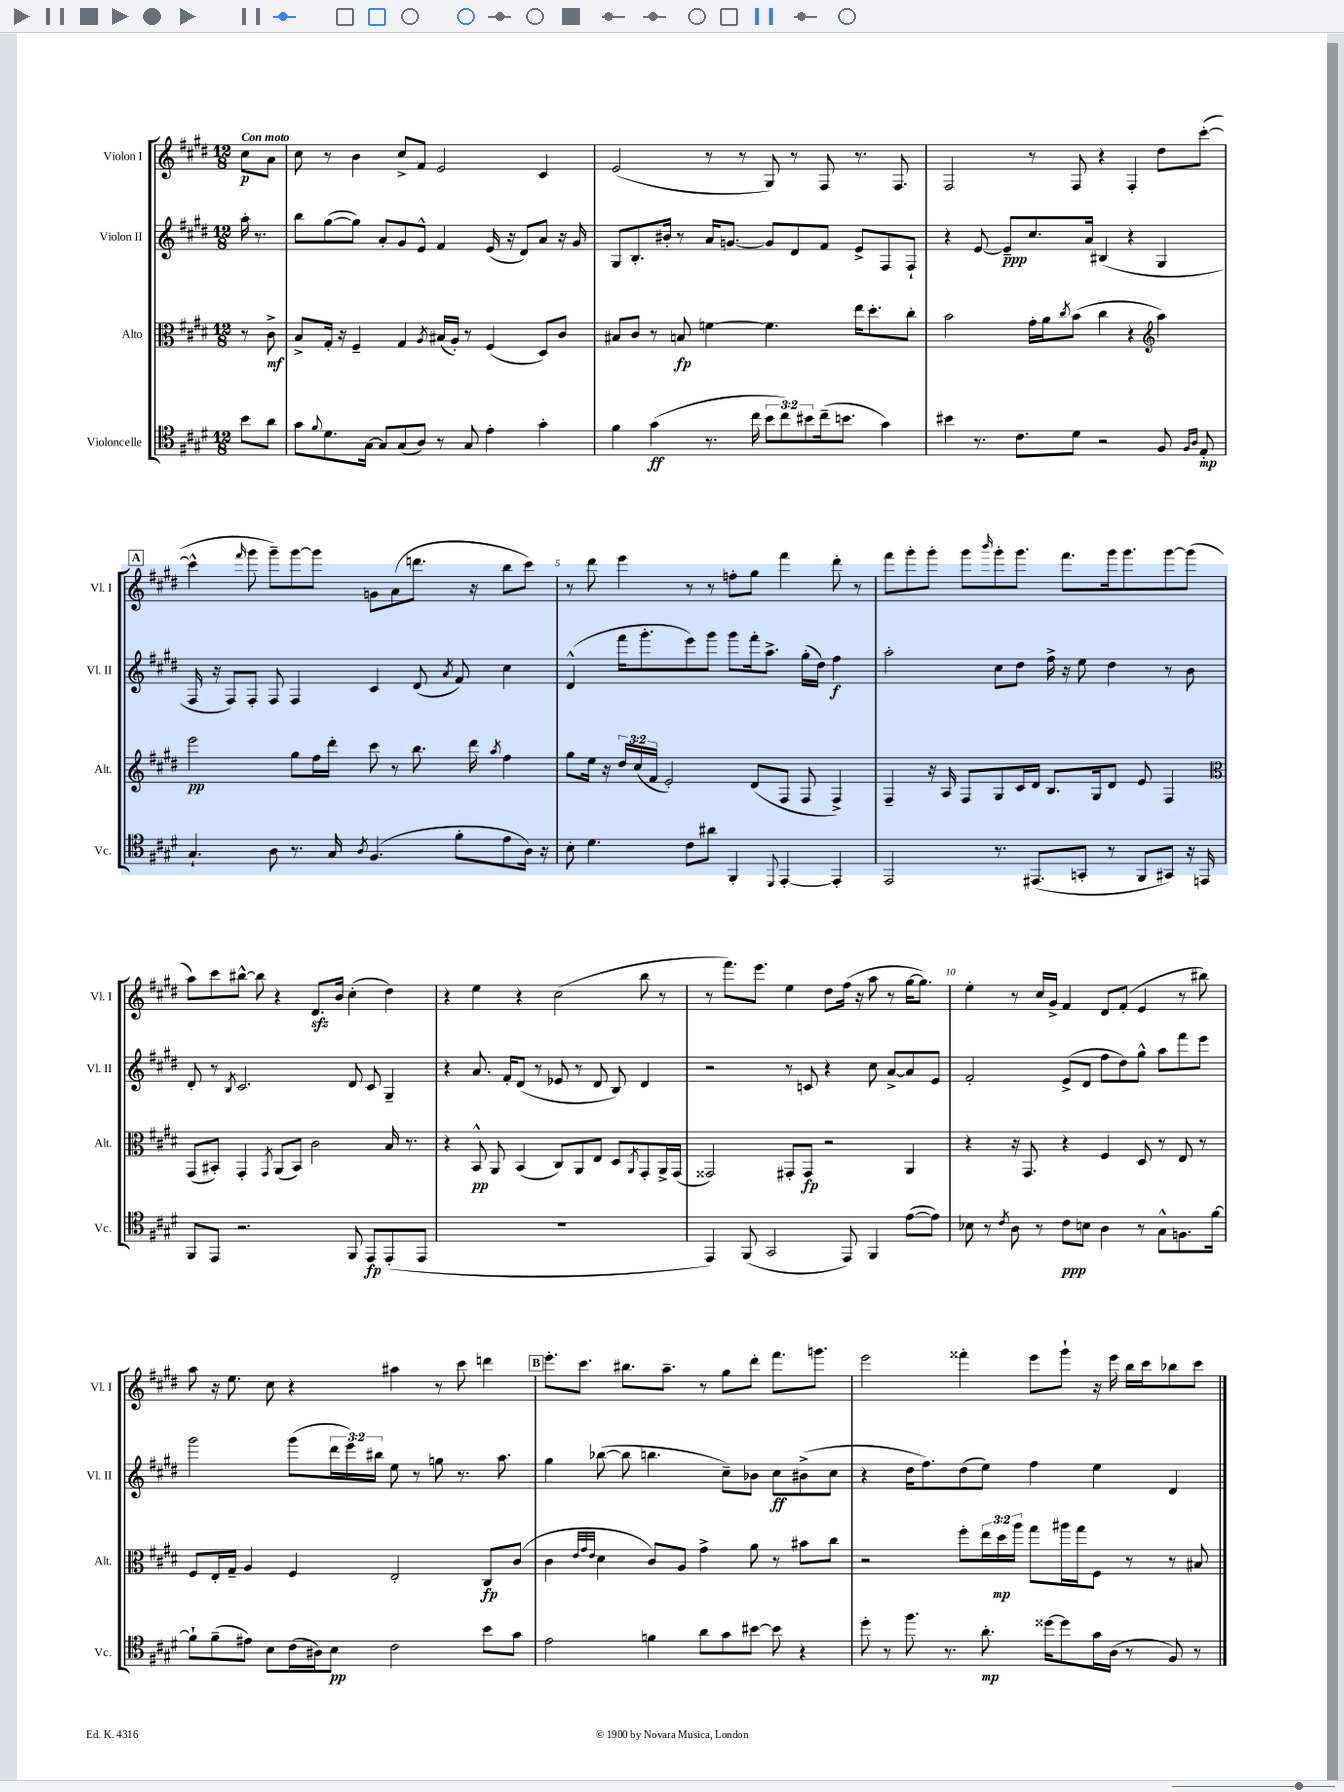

**kern	**dynam	**kern	**dynam	**kern	**dynam	**kern	**dynam
*part4	*part4	*part3	*part3	*part2	*part2	*part1	*part1
*staff4	*staff4	*staff3	*staff3	*staff2	*staff2	*staff1	*staff1
*I"Violoncelle	*	*I"Alto	*	*I"Violon II	*	*I"Violon I	*
*I'Vc.	*	*I'Alt.	*	*I'Vl. II	*	*I'Vl. I	*
*clefC4	*	*clefC3	*	*clefG2	*	*clefG2	*
*k[f#c#g#d#]	*	*k[f#c#g#d#]	*	*k[f#c#g#d#]	*	*k[f#c#g#d#]	*
*M12/8	*	*M12/8	*	*M12/8	*	*M12/8	*
=	=	=	=	=	=	=	=
!	!	!	!	!	!	!LO:TX:a:B:t=Con moto	!
8b\L	.	8r	.	16aa'\	.	8cc#\L	p
.	.	.	.	8.r	.	.	.
8a\J	.	8c#^\	mf	.	.	8a\J	.
=1	=1	=1	=1	=1	=1	=1	=1
8g#\L	.	8B^/L	.	8bb\L	.	8cc#\	.
8qqf#/	.	.	.	.	.	.	.
8.d#\	.	16G#'/Jk	.	([8gg#\	.	8r	.
.	.	16r	.	.	.	.	.
.	.	4F#~/	.	8gg#\J])	.	4b\	.
[16G#\Jk	.	.	.	.	.	.	.
8G#/L]	.	.	.	8a'/L	.	.	.
(8G#/	.	4G#/	.	8g#/	.	8cc#^/L	.
8A/J)	.	.	.	8e^^/J	.	8f#/J	.
.	.	8qA/	.	.	.	.	.
8r	.	(16B#X/LL	.	4f#/	.	2e/	.
.	.	16A'/JJ)	.	.	.	.	.
8G#/	.	8r	.	.	.	.	.
4e'\	.	(4F#/	.	(16e/	.	.	.
.	.	.	.	16r	.	.	.
.	.	.	.	8d#/L)	.	.	.
4g#'\	.	8D#/L)	.	8a/J	.	4c#/	.
.	.	8c#/J	.	16r	.	.	.
.	.	.	.	16g#/	.	.	.
=2	=2	=2	=2	=2	=2	=2	=2
4f#\	.	8B#X/L	.	8G#/L	.	(2e/	.
.	.	8c#/J	.	8.B'/	.	.	.
(4g#\	ff	8r	.	.	.	.	.
.	.	.	.	16b#X'/Jk	.	.	.
.	.	8Bn/	fp	8r	.	.	.
8.r	.	[4fn\	.	16a/KL	.	8r	.
.	.	.	.	[8.gn/J	.	.	.
.	.	.	.	.	.	8r	.
16cc#\	.	.	.	.	.	.	.
12b\L	.	4.f\]	.	8g/L]	.	8G#/)	.
12cc#\)	.	.	.	.	.	.	.
.	.	.	.	8d#/	.	8r	.
12b#X\	.	.	.	.	.	.	.
(16cc#~\k	.	.	.	8f#/J	.	8F#/	.
8.bn\J	.	.	.	.	.	.	.
.	.	16ee\KL	.	8e^/L	.	8.r	.
.	.	8.dd#'\	.	.	.	.	.
4g#\)	.	.	.	8F#/	.	.	.
.	.	.	.	.	.	8.F#/	.
.	.	8cc#'\J	.	8F#`/J	.	.	.
=3	=3	=3	=3	=3	=3	=3	=3
4b#X\	.	2b\	.	4r	.	2F#/	.
8.r	.	.	.	[8e/	.	.	.
.	.	.	.	8e~/L]	ppp	.	.
8.c#\L	.	.	.	.	.	.	.
.	.	16g#'\LL	.	8.cc#/	.	8r	.
.	.	16a\J	.	.	.	.	.
.	.	8qcc#/	.	.	.	.	.
8d#\J	.	(8b\J	.	.	.	8F#/	.
.	.	.	.	16a/Jk	.	.	.
2r	.	4cc#\	.	(4B#X/	.	4r	.
.	.	4r	.	4r	.	4F#'/	.
*	*	*clefG2	*	*	*	*	*
8F#/	.	4aa\)	.	4G#/	.	8dd#\L	.
16qqF#/LL	.	.	.	.	.	.	.
16qqA/JJ	.	.	.	.	.	.	.
8E'/	mp	.	.	.	.	([8ccc#'\J	.
!!LO:LB:g=z
!!LO:REH:place=s1:t=A
=4	=4	=4	=4	=4	=4	=4	=4
4.G#`/	.	2eee\	pp	16F#/	.	4ccc#^^\]	.
.	.	.	.	16r	.	.	.
.	.	.	.	8F#/L)	.	.	.
.	.	.	.	.	.	16qqfff#/	.
.	.	.	.	8F#'/J	.	8ggg#\	.
8A\	.	.	.	8F#/	.	8ggg#~\L)	.
8.r	.	8gg#\L	.	4F#/	.	[8ggg#\	.
.	.	16ff#\L	.	.	.	8ggg#\J]	.
16G#/	.	16ddd#'\JJ	.	.	.	.	.
8qA/	.	.	.	.	.	.	.
(4.F#/	.	8ccc#\	.	4c#/	.	8gn\L	.
.	.	8r	.	.	.	(8a\	.
.	.	8.bb\	.	(8d#/	.	8.dddn\J	.
.	.	.	.	8qa/	.	.	.
8f#'\L	.	.	.	8f#/)	.	.	.
.	.	16ddd#\	.	.	.	16r	.
.	.	8qaa/	.	.	.	.	.
8e\	.	4ff#\	.	4cc#\	.	8bb\L	.
16A\Jk)	.	.	.	.	.	8ccc#\J)	.
16r	.	.	.	.	.	.	.
=5	=5	=5	=5	=5	=5	=5	=5
8B'\	.	8gg#\L	.	(4d#^^/	.	8r	.
4.d#\	.	16ee\Jk	.	.	.	8ddd#\	.
.	.	16r	.	.	.	.	.
.	.	24dd#/LL	.	16fff#\KL	.	4eee\	.
.	.	(24cc#/	.	.	.	.	.
.	.	.	.	8.ggg#'\	.	.	.
.	.	24f#/JJ	.	.	.	.	.
.	.	2e'/)	.	.	.	.	.
8c#\L	.	.	.	8eee\)	.	8r	.
8a#X\J	.	.	.	8ggg#\J	.	8r	.
4FF#'/	.	.	.	8ggg#\L	.	8ffn'\L	.
.	.	(8d#/L	.	16fff#'\k	.	8gg#\J	.
.	.	.	.	8.aa^\J	.	.	.
8qqDD#/	.	.	.	.	.	.	.
[4EE'/	.	8F#/J	.	.	.	4fff#\	.
.	.	8F#/	.	(16gg#'\LL	.	.	.
.	.	.	.	16dd#\JJ)	.	.	.
4EE'/]	.	4F#^/)	.	4ff#\	f	8ddd#'\	.
.	.	.	.	.	.	8r	.
=6	=6	=6	=6	=6	=6	=6	=6
2EE/	.	4F#~/	.	2aa'\	.	8fff#\L	.
.	.	.	.	.	.	8ggg#'\	.
.	.	16r	.	.	.	8ggg#'\J	.
.	.	16A/	.	.	.	.	.
.	.	8F#/L	.	.	.	8ggg#\L	.
.	.	.	.	.	.	16qqbbb/	.
8.r	.	8G#/	.	8cc#\L	.	8ggg#'\	.
.	.	16c#/L	.	8dd#\J	.	8.ggg#\J	.
(8.EE#X/L	.	16d#/JJ	.	.	.	.	.
.	.	8.B/L	.	16ff#^\	.	.	.
.	.	.	.	16r	.	8.fff#\L	.
8GGn'/J	.	.	.	8ee\	.	.	.
.	.	16G#/k	.	.	.	.	.
8r	.	8d#/J	.	4dd#\	.	16ggg#\k	.
.	.	.	.	.	.	8.ggg#\	.
8FF#/L	.	8e/	.	.	.	.	.
8GG#X/J)	.	4F#/	.	8r	.	[8ggg#\	.
16r	.	.	.	8b\	.	(8ggg#\J]	.
16EEn/	.	.	.	.	.	.	.
!!LO:LB:g=z
=7	=7	=7	=7	=7	=7	=7	=7
*	*	*clefC3	*	*	*	*	*
8FF#/L	.	(8GG#/L	.	8d#'/	.	8aa\L)	.
8EE/J	.	8BB#X'/J)	.	8r	.	8ccc#\	.
.	.	.	.	8qB/	.	.	.
2.r	.	4GG#'/	.	2.c#/	.	[8bb#X^^\J	.
.	.	.	.	.	.	8bb#\]	.
.	.	8qGG#/	.	.	.	.	.
.	.	(8AA/L	.	.	.	4r	.
.	.	8BB#/J)	.	.	.	.	.
.	.	2c#\	.	.	.	8.d#zz/L	.
.	.	.	.	.	.	16b/Jk	.
8FF#/	.	.	.	8d#/	.	(4cc#'\	.
8EE/L	fp	.	.	8c#/	.	.	.
(8EE'/	.	16B/	.	4G#~/	.	4dd#\)	.
.	.	8.r	.	.	.	.	.
8EE/J	.	.	.	.	.	.	.
=8	=8	=8	=8	=8	=8	=8	=8
1.r	.	4r	.	4r	.	4r	.
.	.	8BB^^/	pp	8.a/	.	4ee\	.
.	.	8AA/	.	.	.	.	.
.	.	.	.	16f#'/KL	.	.	.
.	.	(4BB/	.	(8d#/J	.	4r	.
.	.	.	.	8r	.	.	.
.	.	8C#/L)	.	8e-X/	.	(2cc#\	.
.	.	8AA/	.	8r	.	.	.
.	.	8E/J	.	8d#/	.	.	.
.	.	8D#/L	.	8B/)	.	.	.
.	.	8qAA/	.	.	.	.	.
.	.	8GG#'/	.	4d#/	.	8bb\	.
.	.	16AA^/L	.	.	.	8r	.
.	.	(16GG#/JJ	.	.	.	.	.
=9	=9	=9	=9	=9	=9	=9	=9
4EE/)	.	2GG##X/)	.	2r	.	8r	.
.	.	.	.	.	.	8.fff#\L)	.
(8FF#/	.	.	.	.	.	.	.
.	.	.	.	.	.	8.eee\J	.
2GG#/	.	.	.	.	.	.	.
.	.	8GG#X'/L	.	8r	.	4ee\	.
.	.	8GG#/J	fp	8cn/	.	.	.
.	.	2r	.	4r	.	8dd#\L	.
8EE/)	.	.	.	.	.	(16ff#\Jk	.
.	.	.	.	.	.	16r	.
4FF#/	.	.	.	8cc#\	.	8aa\	.
.	.	.	.	[8a^/L	.	8r	.
([8e\L	.	4AA/	.	8a/]	.	[16gg#\KL	.
.	.	.	.	.	.	8.gg#\J])	.
8e\J])	.	.	.	8e/J	.	.	.
=10	=10	=10	=10	=10	=10	=10	=10
8B-X\	.	4r	.	2f#'/	.	4ee'\	.
8r	.	.	.	.	.	.	.
8qc#/	.	.	.	.	.	.	.
8A\	.	16r	.	.	.	8r	.
.	.	8.GG#/	.	.	.	.	.
8r	.	.	.	.	.	16cc#/LL	.
.	.	.	.	.	.	16g#^/JJ	.
8c#\L	ppp	4r	.	(8e^/L	.	4f#/	.
8Bn\J	.	.	.	8d#/J	.	.	.
4A\	.	4F#/	.	8ff#\L	.	8d#/L	.
.	.	.	.	8dd#\)	.	(8f#'/J	.
8r	.	8D#/	.	8gg#^^\J	.	4e/	.
8G#^^\L	.	8r	.	8aa\L	.	.	.
8.Fn\	.	8E/	.	8fff#\	.	8r	.
.	.	8r	.	8eee\J	.	8bb#X\)	.
[16f#\Jk	.	.	.	.	.	.	.
!!LO:LB:g=z
=11	=11	=11	=11	=11	=11	=11	=11
8f#`\L]	.	8F#/L	.	2ggg#\	.	8aa\	.
(8f#~\	.	16E'/L	.	.	.	16r	.
.	.	16G#~/JJ	.	.	.	8.ee\	.
8e#X\J)	.	4A/	.	.	.	.	.
8B\L	.	.	.	.	.	8cc#\	.
(16c#\L	.	4F#/	.	(8ggg#\L	.	4r	.
16A#X\J)	.	.	.	.	.	.	.
8B\J	pp	.	.	24ddd#\L	.	.	.
.	.	.	.	24eee\)	.	.	.
.	.	.	.	24bb#X\JJ	.	.	.
2c#\	.	2E'/	.	8ee\	.	4aa#X\	.
.	.	.	.	8r	.	.	.
.	.	.	.	8ggn\	.	8r	.
.	.	.	.	8.r	.	8ccc#\	.
8b\L	.	8C#/L	fp	.	.	4dddn\	.
.	.	.	.	8.aa\	.	.	.
8g#\J	.	(8c#/J	.	.	.	.	.
!!LO:REH:place=s1:t=B
=12	=12	=12	=12	=12	=12	=12	=12
2e\	.	4c#\	.	4gg#\	.	8.eee'\L	.
.	.	.	.	.	.	8.ccc#\J	.
.	.	32qqe/LLL	.	.	.	.	.
.	.	32qqg#/	.	.	.	.	.
.	.	32qqe/JJJ	.	.	.	.	.
.	.	4d#\	.	([8bb-X\	.	.	.
.	.	.	.	8bb-\]	.	8.bb#X\L	.
4fn\	.	8c#/L)	.	4.bbn\	.	.	.
.	.	.	.	.	.	8.aa~\J	.
.	.	8A/J	.	.	.	.	.
8a\L	.	4g#^\	.	.	.	8r	.
8g#\	.	.	.	8cc#~\L)	.	8gg#\L	.
[8b#X\J	.	8a\	.	8b-X\J	.	8ddd#'\J	.
8b#\]	.	8r	.	8cc#\L	ff	8.fff#\L	.
4r	.	8b#X\L	.	(8b#X^\	.	.	.
.	.	.	.	.	.	8.gggn\J	.
.	.	8cc#\J	.	8cc#\J	.	.	.
=13	=13	=13	=13	=13	=13	=13	=13
8dd#'\	.	2r	.	4r	.	2eee\	.
8r	.	.	.	.	.	.	.
8.ff#\	.	.	.	16dd#\KL	.	.	.
.	.	.	.	8.ff#\)	.	.	.
8.r	.	.	.	.	.	.	.
.	.	8ff#'\L	.	(8dd#\	.	4fff##X'\	.
8.a'\	mp	24ee\L	.	8ee\J)	.	.	.
.	.	24dd#\	mp	.	.	.	.
.	.	24aa\JJ	.	.	.	.	.
.	.	8gg#\L	.	4ff#\	.	8eee\L	.
[16dd##X\KL	.	.	.	.	.	.	.
8dd##\]	.	16aa#X\L	.	.	.	8ggg#`\J	.
.	.	16gg#\J	.	.	.	.	.
16g#\L	.	8F#\J	.	4ee\	.	16r	.
(16A\JJ	.	.	.	.	.	16eee\	.
8r	.	8r	.	.	.	16bb\LL	.
.	.	.	.	.	.	16ccc#\J	.
8F#/)	.	8r	.	4d#/	.	8bb-X\	.
8r	.	8B#X/	.	.	.	8ccc#\J	.
==	==	==	==	==	==	==	==
*-	*-	*-	*-	*-	*-	*-	*-
